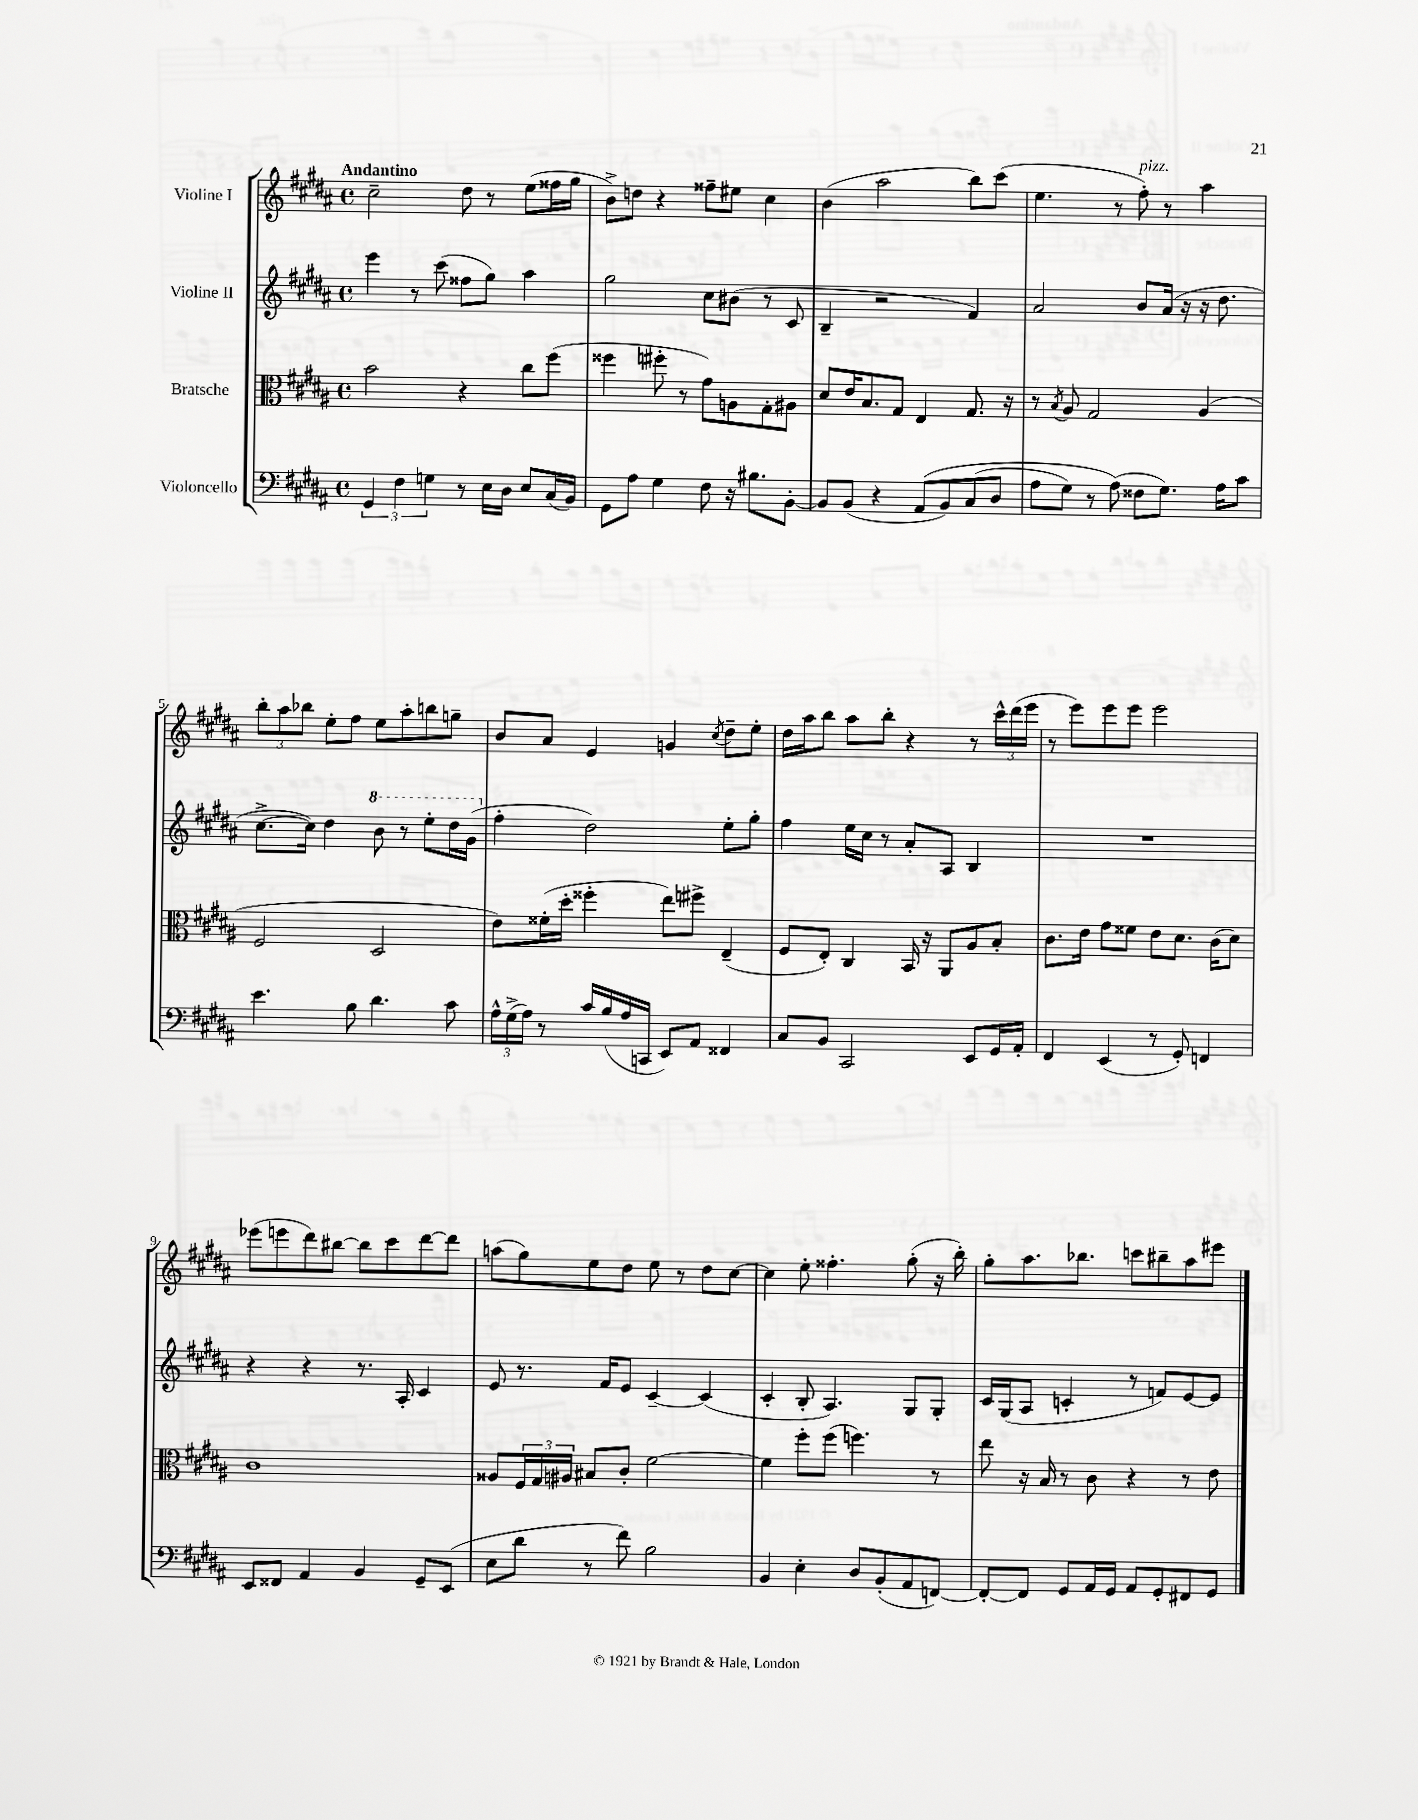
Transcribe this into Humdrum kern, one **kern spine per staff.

**kern	**kern	**kern	**kern
*part4	*part3	*part2	*part1
*staff4	*staff3	*staff2	*staff1
*I"Violoncello	*I"Bratsche	*I"Violine II	*I"Violine I
*clefF4	*clefC3	*clefG2	*clefG2
*k[f#c#g#d#a#]	*k[f#c#g#d#a#]	*k[f#c#g#d#a#]	*k[f#c#g#d#a#]
*M4/4	*M4/4	*M4/4	*M4/4
*met(c)	*met(c)	*met(c)	*met(c)
=1	=1	=1	=1
!	!	!	!LO:TX:a:B:t=Andantino
6GG#/	2b\	4eee\	2cc#~\
6F#\	.	.	.
.	.	8r	.
6Gn\	.	.	.
.	.	(8ccc#\	.
8r	4r	8ff##X\L	8dd#\
16E\LL	.	8gg#\J)	8r
16D#\JJ	.	.	.
8E/L	8cc#\L	4aa#\	(8ee\L
(16C#/L	(8ff#\J	.	16ff##X\L
16BB/JJ)	.	.	16gg#\JJ
=2	=2	=2	=2
8GG#\L	4ff##X\	2gg#\	8b^\L)
8A#\J	.	.	8ddn\J
4G#\	8ff#X'\	.	4r
.	8r	.	.
8F#\	8g#\L)	8cc#\L	8ff##X~\L
16r	8An\	(8b#X\J	8ee#X\J
8.B#X\L	.	.	.
.	8G#'\	8r	4cc#\
[8BB'\J	8A#X\J	8c#/	.
=3	=3	=3	=3
8BB/L]	8d#/L	4B~/	(4b\
(8BB/J	16e/K	.	.
.	8.B/	.	.
4r	.	2r	2aa#\
.	8G#/J	.	.
(8AA#/L	4E/	.	.
8BB/)	.	.	.
(8C#/	8.G#/	4f#/)	8bb\L)
8D#/J	.	.	(8ccc#\J
.	16r	.	.
=4	=4	=4	=4
8A#\L	8r	2a#/	4.ee\
.	8qB/	.	.
8G#\J)	8A#/	.	.
8r	2G#/	.	.
(8A#\)	.	.	8r
!	!	!	!LO:TX:a:i:t=pizz.
8F##X\L	.	8b/L	8ff#'\)
8.G#\J)	.	(16a#/Jk	8r
.	.	16r	.
.	(4A#/	16r	4aa#\
16A#\KL	.	8.dd#\	.
8c#\J	.	.	.
!!LO:LB:g=z
=5	=5	=5	=5
4.e\	2F#/	[8.cc#^\L	12bb'\L
.	.	.	12aa#\
.	.	.	12bb-X\J
.	.	16cc#\Jk])	.
.	.	4dd#\	8ee'\L
8B\	.	.	8ff#\J
*	*	*8va	*
4.d#\	2D#/	8bb\	8ee\L
.	.	8r	8aa#'\
.	.	8eee'\L	8bbn\
8c#\	.	16ddd#\L	8ggn~\J
.	.	(16gg#\JJ	.
=6	=6	=6	=6
*	*	*X8va	*
24A#^^\LL	8e\L)	4ff#'\	8b/L
(24G#^\	.	.	.
24A#\JJ)	.	.	.
8r	(16f##X'\L	.	8a#/J
.	16dd#'\JJ	.	.
16c#/LL	4ff##X'\	2dd#\)	4e/
(16B/	.	.	.
16A#/	.	.	.
16CCn/JJ	.	.	.
8EE/L)	8ee\L)	.	4gn/
8AA#/J	8ff#X^\J	.	.
.	.	.	8qcc#/
4FF##X/	(4E~/	8ee'\L	8dd#~\L
.	.	8gg#'\J	8ee'\J
=7	=7	=7	=7
8C#/L	8F#/L	4ff#\	16dd#\LL
.	.	.	16aa#\J
8BB/J	8E'/J)	.	8bb\J
2CC#/	4C#/	16ee\LL	8aa#\L
.	.	16cc#\JJ	.
.	.	8r	8bb'\J
.	16BB/	8a#'/L	4r
.	16r	.	.
.	8AA#/L	8A#/J	.
8EE/L	8A#/	4B/	8r
16GG#/L	8B'/J	.	24ccc#^^\LL
.	.	.	(24ddd#\
16AA#'/JJ	.	.	.
.	.	.	24eee\JJ
=8	=8	=8	=8
4FF#/	8.c#\L	1r	8r
.	.	.	8eee\L)
.	16e\Jk	.	.
(4EE/	8g#\L	.	8eee\
.	8f##X\J	.	8eee\J
8r	8e\L	.	2eee\
8GG#'/)	8.d#\J	.	.
4FFn/	.	.	.
.	(16c#\KL	.	.
.	8d#\J)	.	.
!!LO:LB:g=z
=9	=9	=9	=9
8EE/L	1c#	4r	(8eee-X\L
8FF##X/J	.	.	8eeen\
4AA#/	.	4r	8ddd#\)
.	.	.	[8bb#X\J
4BB/	.	8.r	8bb#\L]
.	.	.	8ccc#\
.	.	16A#'/	.
8GG#~/L	.	4c#/	[8ddd#\
(8EE/J	.	.	8ddd#\J]
=10	=10	=10	=10
8E\L	8A##X/L	8e/	(8aan\L
8d#\J	24F#/L	8.r	8gg#\)
.	24G#/	.	.
.	24A#X/JJ	.	.
8r	8B#X/L	.	8ee\
.	.	16f#/KL	.
8f#\)	8c#'/J	8e/J	8dd#\J
2B\	[2f#\	[4c#~/	8ee\
.	.	.	8r
.	.	(4c#/]	8dd#\L
.	.	.	[8cc#\J
=11	=11	=11	=11
4BB/	4f#\]	4c#'/	4cc#\]
4E'\	8ff#'\L	8B'/	8ee'\
.	(8ff#\J	4.A#/)	4.ff##X'\
8D#/L	4.ffn\)	.	.
(8BB'/	.	.	.
8AA#/	.	8G#/L	(8gg#'\
[8FFn/J)	8r	8G#'/J	16r
.	.	.	16bb'\)
=12	=12	=12	=12
8FF'/L_	8ee\	16c#/LL	8gg#'\L
.	.	(16G#/J	.
8FF/J]	16r	8A#/J	8.aa#\
.	16B/	.	.
8GG#/L	8r	4cn'/	.
.	.	.	8.bb-X\J
16AA#/L	8c#\	.	.
16GG#/JJ	.	.	.
8AA#/L	4r	8r	8cccn\L
8GG#'/	.	8fn/L)	8bb#X~\
8FF#X/	8r	[8e/	8aa#\
8GG#/J	8e\	8e/J]	8eee#X\J
==	==	==	==
*-	*-	*-	*-
